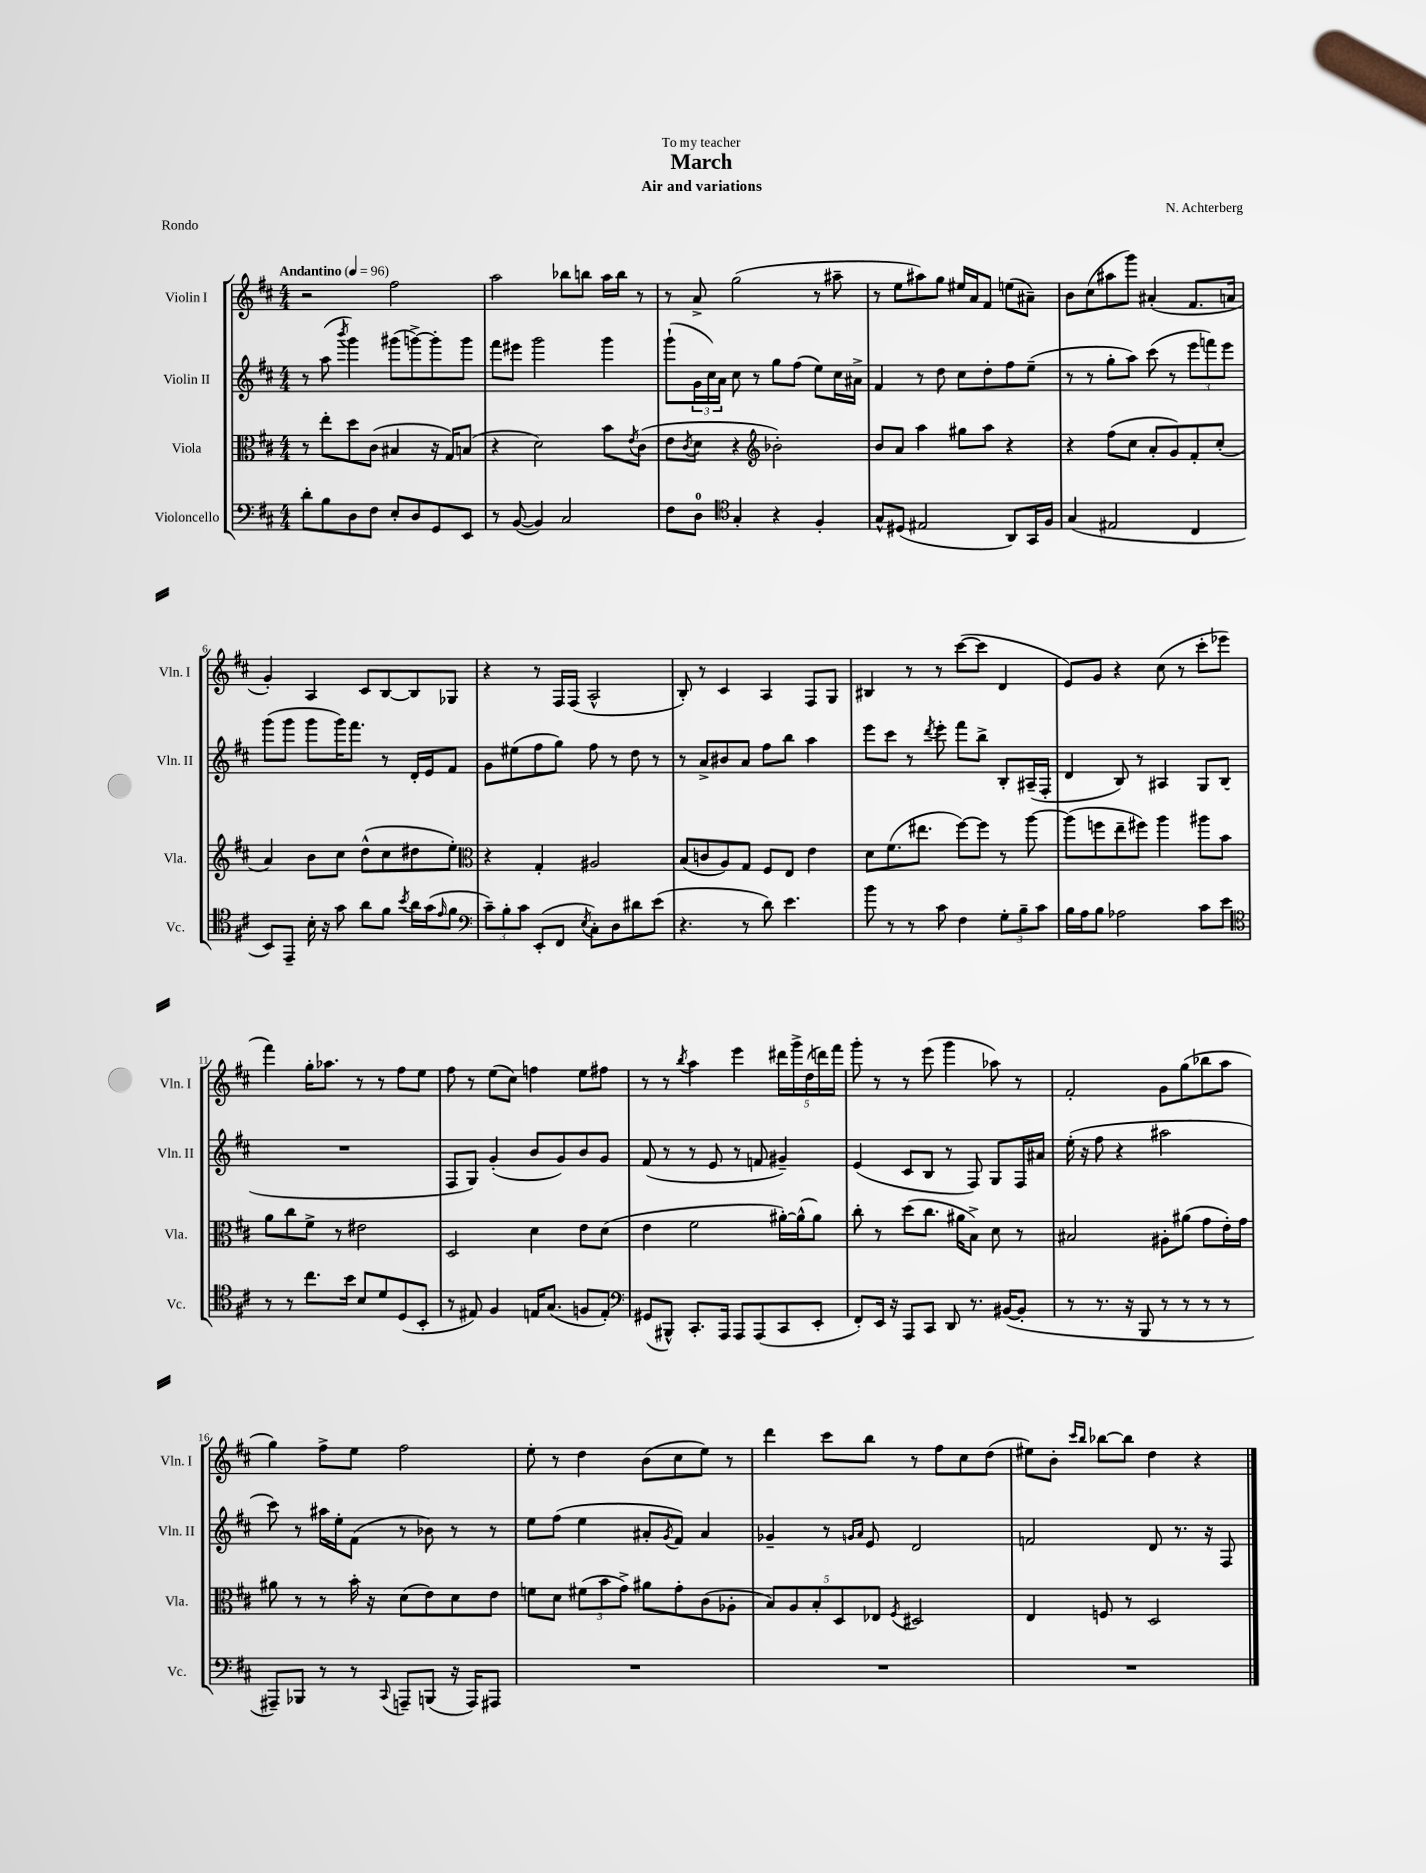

**kern	**kern	**kern	**kern
*staff4	*staff3	*staff2	*staff1
*clefF4	*clefC3	*clefG2	*clefG2
*k[f#c#]	*k[f#c#]	*k[f#c#]	*k[f#c#]
*M4/4	*M4/4	*M4/4	*M4/4
*MM96	*MM96	*MM96	*MM96
8d'\L	8r	8r	2r
8B\	8ee'\L	(8aa\	.
.	.	8qbbb/	.
8D\	8dd\	4ggg\)	.
8F#\J	(8c#\J	.	.
8E'/L	4B#/	(8ggg#\L	2ff#\
8D/	.	[8ggg^\)	.
8GG/	16r	8ggg'\]	.
.	16G/LK)	.	.
8EE/J	(8B/J	8ggg\J	.
=	=	=	=
8r	4r	8fff#\L	2aa\
([8BB/	.	8eee#\J	.
4BB/])	2d\)	2ggg\	.
2C#/	.	.	8bb-\L
.	.	.	8bb\J
.	8b\L	4ggg\	16aa\LL
.	.	.	16bb\JJ
.	8qe/	.	.
.	(8c#\J	.	8r
=	=	=	=
8F#\L	8e\L	(8ggg`\L	8r
.	8qc#/	.	.
8D\J	8d\J	24g\L	8a^/
.	.	24cc#\)	.
.	.	24a\JJ	.
*clefC4	*	*	*
4G'/	4r	8cc#\	(2gg\
.	.	8r	.
*	*clefG2	*	*
4r	2b-'\)	8gg\L	.
.	.	(8ff#\J	.
4F#'/	.	8ee\L)	8r
.	.	16cc#\L	8aa#~\
.	.	16a#^\JJ	.
=	=	=	=
8G^^/L	8b/L	4f#/	8r
(8D#/J	8a/J	.	8ee\L
2E#/	4aa\	8r	8aa#\)
.	.	8dd\	8gg\J
.	8gg#\L	8cc#\L	16ee#/LL
.	.	.	16a/J
.	8aa\J	8dd'\	8f#/J
8AA/L)	4r	8ff#\	(8ee\L
16GG/L	.	(8ee~\J	8a#~\J)
16F#/JJ	.	.	.
=	=	=	=
(4G/	4r	8r	8b\L
.	.	8r	(8cc#\
2E#/	(8ff#\L	8gg'\L	8aa#\
.	8cc#\J	8aa\J)	8ggg\J)
.	8a'/L	(8ccc#\	(4a#'/
.	8g/)	8r	.
4C#/	8f#'/	12eee\L	8.f#/L
.	.	12fff\)	.
.	(8cc#'/J	.	.
.	.	12eee\J	.
.	.	.	16a/Jk
=	=	=	=
8BB/L)	4a/)	(8ggg\L	4g'/)
8EE~/J	.	8ggg\J	.
16B'\	8b\L	8ggg\L	4A/
16r	.	.	.
8g\	8cc#\J	16ggg\K)	.
.	.	8.fff#\J	.
8a\L	(8dd^^\L	.	8c#/L
8f#\J	8cc#\	8r	[8B/
8qb/	.	.	.
16a\LL	8dd#\	16d'/LL	8B/]
(16g\J	.	16e/J	.
16qqe/	.	.	.
8f#\J	8ee'\J)	8f#/J	8G-/J
=	=	=	=
*clefF4	*clefC3	*	*
12c#~\L)	4r	8g\L	4r
12B'\	.	.	.
.	.	(8ee#\	.
12c#\J	.	.	.
(8EE'/L	4G'/	8ff#\	8r
8FF#/J	.	8gg\J)	16F#/LL
.	.	.	(16F#/JJ
8qE/	.	.	.
8C#'\L)	2A#/	8ff#\	2A^^/
8D\	.	8r	.
8d#\	.	8dd\	.
(8e\J	.	8r	.
=	=	=	=
4.r	(8B/L	8r	8B'/)
.	8c/	8a^/L	8r
.	8A/)	8b#/	4c#/
8r	8G/J	8a/J	.
8d\)	8F#/L	8ff#\L	4A/
4.e\	8E/J	8bb\J	.
.	4e\	4aa\	8F#/L
.	.	.	8G/J
=	=	=	=
8b\	8d\L	8eee\L	4B#/
8r	(8.f#\	8ccc#\J	.
8r	.	8r	8r
.	8.ee#\J	.	.
.	.	8qddd/	.
8c#\	.	8eee'\	8r
4F#\	[8ff#\L)	8fff#\L	([8ccc#\L
.	8ff#\]J	8bb^\J	8ccc#\]J
12G'\L	8r	8B'/L	4d/
12B~\	.	.	.
.	[8aa\	(16A#~/L	.
12c#\J	.	.	.
.	.	16F#'/JJ	.
=	=	=	=
16B\LL	(8aa\]L	4d/	8e/L)
16A\J	.	.	.
8B\J	8ff\	.	8g/J
2A-\	8ee~\	8B/)	4r
.	8ff#\J)	8r	.
.	4aa\	4A#/	(8cc#\
.	.	.	8r
8c#\L	8aa#\L	8G/L	8ccc#'\L
8e\J	8b\J	(8B/J	8eee-\J
=	=	=	=
*clefC4	*	*	*
8r	8a\L	1r	4fff#\)
8r	8cc#\	.	.
8.cc#\L	8f#^\J	.	16gg'\LK
.	.	.	8.aa-\J
.	8r	.	.
16b\Jk	.	.	.
8B/L	2e#\	.	8r
8d/	.	.	8r
(8D/	.	.	8ff#\L
8BB'/J	.	.	8ee\J
=	=	=	=
8r	2D/	8F#/L	8ff#\
8E#/)	.	8G/J)	8r
4F#/	.	(4g'/	(8ee\L
.	.	.	8cc#\J)
16E/LK	4d\	8b/L	4ff\
(8.G/J	.	.	.
.	.	8g/)	.
8F/L	8e\L	8b/	8ee\L
8E'/J)	(8d\J	8g/J	8ff#\J
=	=	=	=
*clefF4	*	*	*
(8GG#/L	4e\	(8f#/	8r
8BBB#^^/J)	.	8r	8r
.	.	.	8qbb/
8.CC#'/L	2f#\	8r	4aa\
.	.	8e/	.
16AAA/Jk	.	.	.
8AAA/L	.	8r	4eee\
(8AAA/	.	8f/	.
8CC#/	[16a#'\LL)	4g#~/)	20ddd#\LL
.	.	.	20ggg^\
.	(16a#^^\]J	.	.
.	.	.	(20dd\
8EE'/J	8a#\J)	.	.
.	.	.	20ddd\)
.	.	.	20fff#\JJ
=	=	=	=
8FF#'/L)	8cc#'\	(4e/	8ggg'\
16EE/Jk	8r	.	8r
16r	.	.	.
8AAA/L	(8dd\L	8c#/L	8r
8CC#/J	8.cc#\J	8B/J	(8eee\
8DD/	.	8r	4ggg\
.	16a#\LK	.	.
8.r	8B^\J)	8F#/)	.
.	8d\	8G/L	8aa-\)
([16BB#/LK	.	.	.
8BB#'/]J	8r	16F#/L	8r
.	.	16a#/JJ	.
=	=	=	=
8r	2B#/	(16ee'\	2f#'/
.	.	16r	.
8.r	.	8ff#\	.
.	.	4r	.
16r	.	.	.
8BBB/	.	.	.
8r	8A#'\L	2aa#\	8g\L
8r	(8a#\J	.	(8gg\
8r	8g\L	.	8bb-\
8r	16e'\L)	.	8aa\J
.	16g\JJ	.	.
=	=	=	=
8AAA#~/L)	8a#\	8ccc#\)	4gg\)
8BBB-/J	8r	8r	.
8r	8r	16aa#\LL	8ff#^\L
.	.	16ee'\J	.
8r	16b'\	(8f#\J	8ee\J
.	16r	.	.
8qqCC#/	.	.	.
8AAA~/L	(8d\L	8r	2ff#\
(8BBB/J	8e\)	8b-\)	.
16r	8d\	8r	.
16AAA/LK)	.	.	.
8AAA#/J	8e\J	8r	.
=	=	=	=
1r	8f\L	8ee\L	8ee'\
.	8d\J	(8ff#\J	8r
.	(12f#\L	4ee\	4dd\
.	12b\	.	.
.	12g^\J)	.	.
.	8a#\L	8a#'/L	(8b\L
.	.	8qg/	.
.	8g'\	8f#/J)	8cc#\
.	(8c#\	4a#/	8ee\J)
.	8A-'\J	.	8r
=	=	=	=
1r	10B/L)	4g-~/	4ddd\
.	10A/	.	.
.	10B'/	.	.
.	.	8r	8ccc#\L
.	10D/	.	.
.	.	16qqg/LL	.
.	.	16qqa/JJ	.
.	.	8e/	8bb\J
.	10E-/J	.	.
.	8qF#/	.	.
.	2D#/	2d/	8r
.	.	.	8ff#\L
.	.	.	8cc#\
.	.	.	(8dd\J
=	=	=	=
1r	4E/	2f/	8ee#\L)
.	.	.	8b'\J
.	.	.	16qqccc#/LL
.	.	.	16qqbb/JJ
.	8F/	.	[8bb-\L
.	8r	.	8bb-\]J
.	2D/	8d/	4dd\
.	.	8.r	.
.	.	.	4r
.	.	16r	.
.	.	8F#/	.
==	==	==	==
*-	*-	*-	*-
